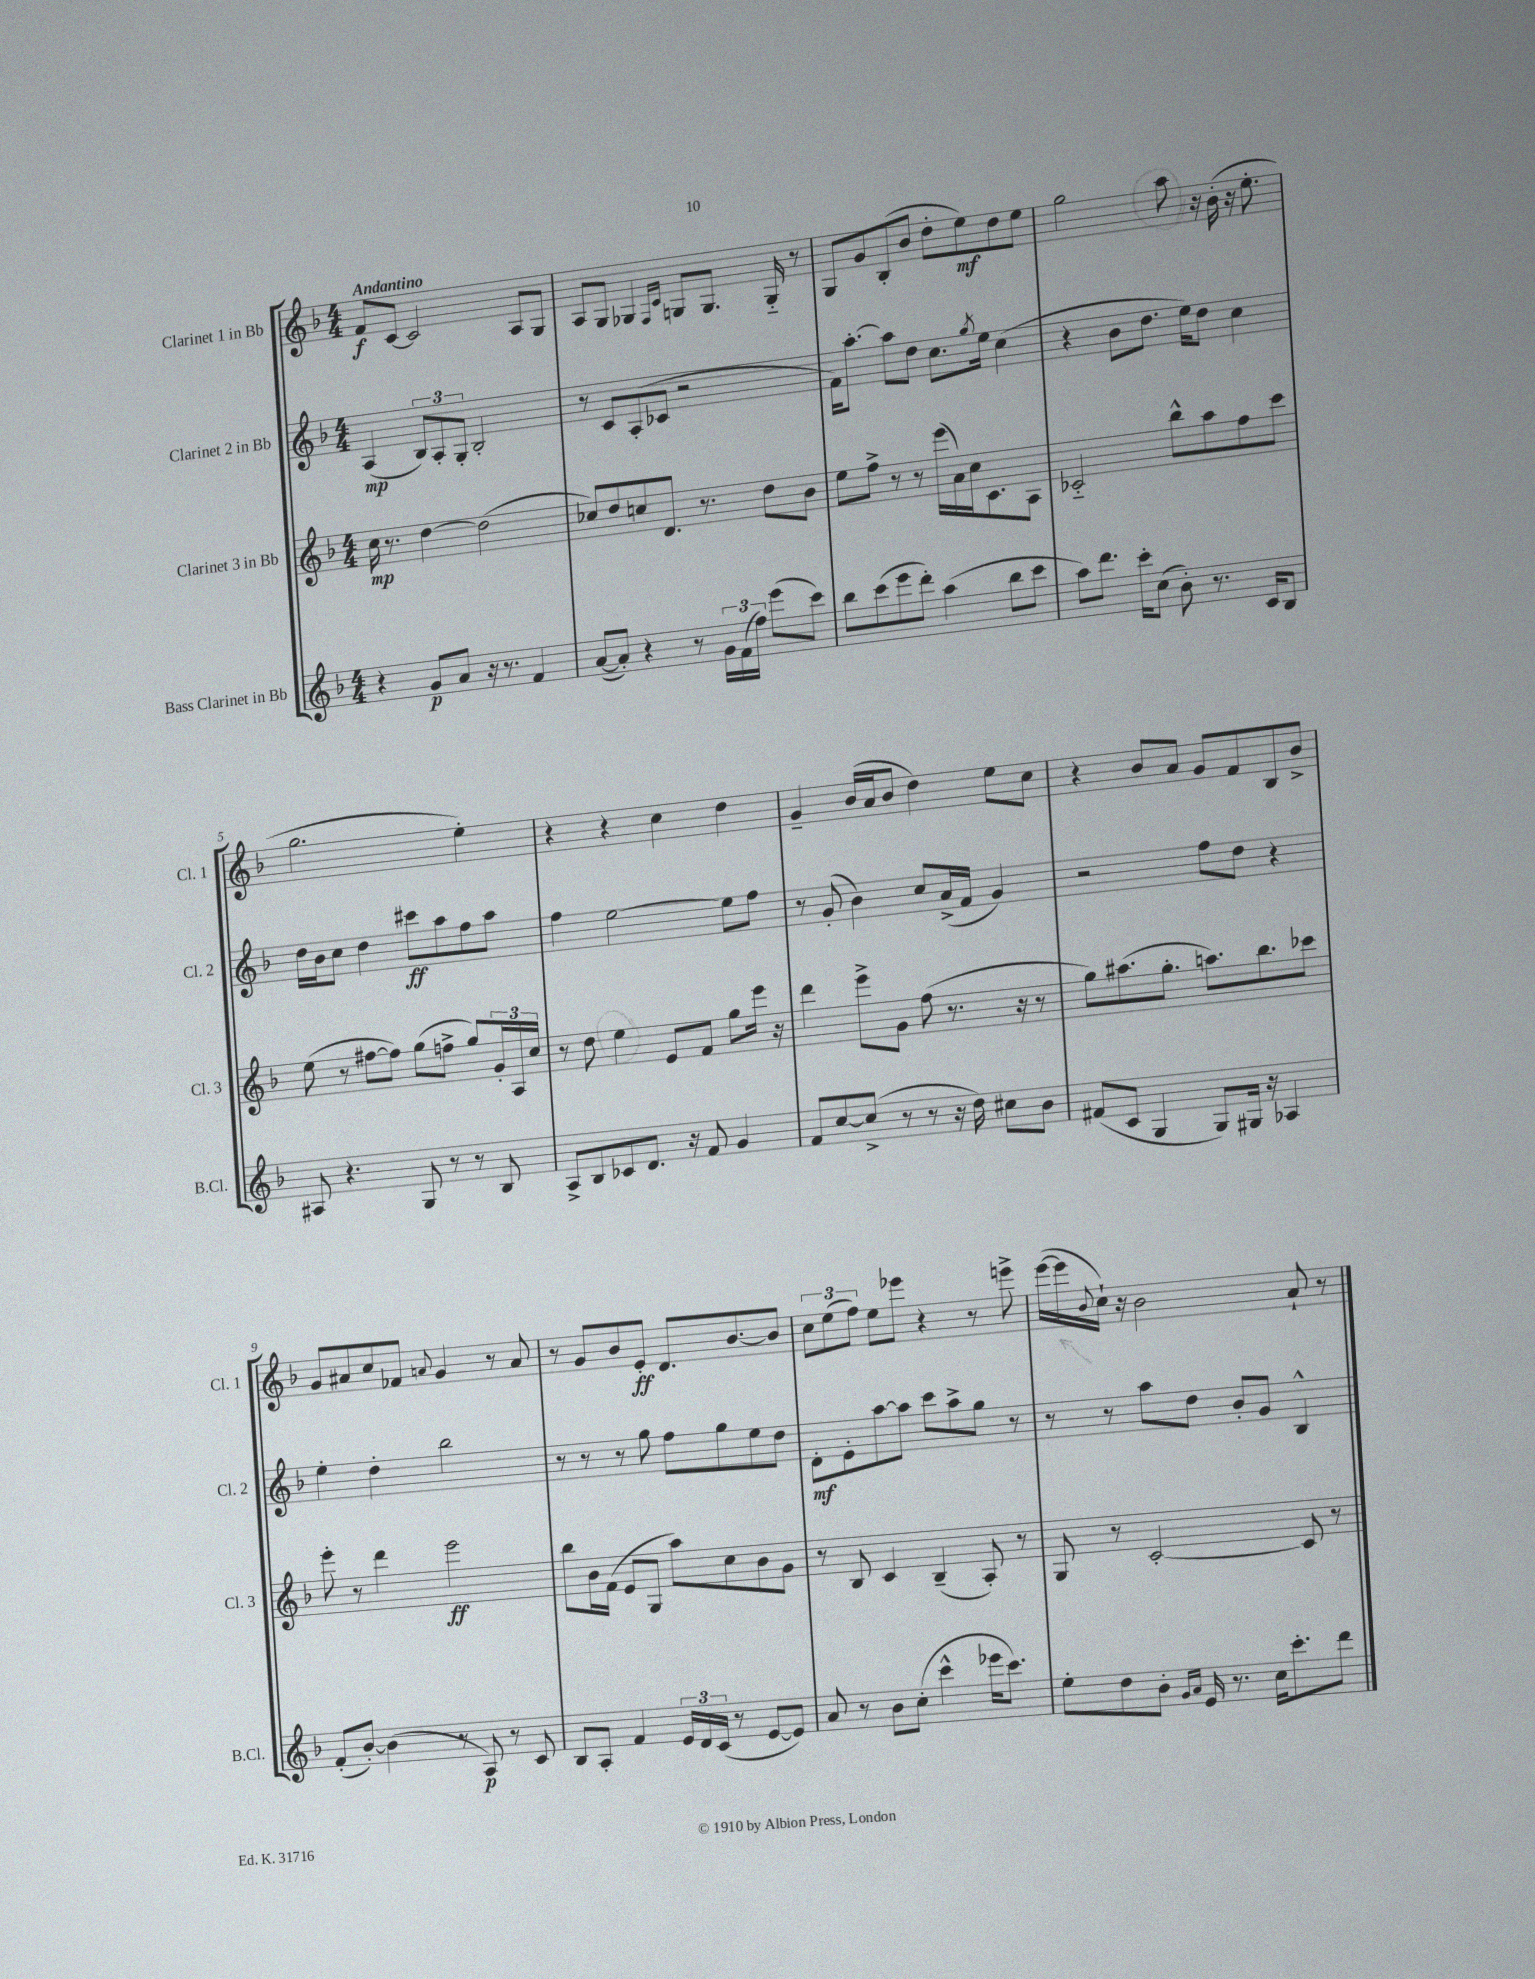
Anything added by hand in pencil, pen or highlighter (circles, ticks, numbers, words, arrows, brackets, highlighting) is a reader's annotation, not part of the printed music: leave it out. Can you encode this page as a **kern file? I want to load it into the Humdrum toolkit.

**kern	**kern	**kern	**kern
*staff4	*staff3	*staff2	*staff1
*clefG2	*clefG2	*clefG2	*clefG2
*k[b-]	*k[b-]	*k[b-]	*k[b-]
*M4/4	*M4/4	*M4/4	*M4/4
4r	16cc	(4A	8f
.	8.r	.	.
.	.	.	[8c
8g	[4dd	12B-)	2c]
.	.	12A'	.
8a	.	.	.
.	.	12G'	.
16r	(2dd]	2B-'	.
8.r	.	.	.
4f	.	.	8A
.	.	.	8G
=	=	=	=
([8a	8cc-)	8r	8A
8a'])	8dd	8c	8G
4r	8cc	(8A'	4G-
.	8.d	8c-	.
.	.	.	16qqF
.	.	.	16qqc
8r	.	2r	8G
.	8.r	.	.
24g	.	.	8.G
(24f	.	.	.
24ff)	.	.	.
(8eee	8dd	.	.
.	.	.	16G'~
8ccc)	8b-	.	8r
=	=	=	=
8bb-	8ee	16f)	8G
.	.	[8.aa'	.
(8ccc	8ff^	.	8g
8eee	8r	8aa]	(8B-'
8ddd')	8r	8dd	8b-
(4aa	(16eee	8.cc	8dd'
.	16a)	.	.
.	16cc	.	8ee)
.	.	8qgg	.
.	8.c	16ee	.
8bb-	.	(4cc	8dd
8ccc	8A	.	8ee
=	=	=	=
8aa)	2c-'~	4r	2gg
8.ddd	.	.	.
.	.	8b-	.
16ccc'	.	.	.
(8cc	.	8.dd	.
8b-')	8bb-^^	.	8aa
.	.	16ee)	.
8.r	8aa	8dd	16r
.	.	.	(16b-'
.	8ff	4cc	16r
16c	.	.	8.ee'
8B-	8ccc	.	.
=	=	=	=
8A#	(8ee	16dd	2.gg
.	.	16b-	.
4.r	8r	8cc	.
.	[8ff#	4dd	.
.	8ff#])	.	.
8G	(8gg	8ccc#	.
8r	8ff^	8aa	.
8r	8gg)	8ff	4ee')
8B-	24g'	8aa	.
.	24A	.	.
.	24cc	.	.
=	=	=	=
8A^	8r	4ff	4r
8B-	8dd	.	.
8c-	4ee	[2ee	4r
8.d	.	.	.
.	8e	.	4cc
16r	.	.	.
8f	8f	.	.
4g	8gg	8ee]	4dd
.	16eee	8ff	.
.	16r	.	.
=	=	=	=
8f	4ddd	8r	4g~
[8cc	.	(8g'	.
(8cc^]	8eee^	4b-)	(16b-
.	.	.	16a
8r	8g	.	8b-
8r	(8ff	8cc	4dd)
16r	8.r	(16a^	.
16dd)	.	16f	.
8cc#	.	4g)	8ee
.	16r	.	.
8b-	8r	.	8cc
=	=	=	=
(8f#	8gg)	2r	4r
8c	(8.aa#	.	.
4G	.	.	8b-
.	8.gg'	.	.
.	.	.	8a
8G)	8.aa)	8ff	8g
16G#	.	8dd	8f
16r	8.bb-	.	.
4A-	.	4r	8B-
.	8ccc-	.	8b-^
=	=	=	=
(8f'	8eee'	4ee'	8g
[8b-')	8r	.	8a#
(4b-]	4ddd	4dd'	8cc
.	.	.	8f-
.	.	.	8qqa
8r	2eee	2bb-	4g
8A)	.	.	.
8r	.	.	8r
8c	.	.	8a
=	=	=	=
8B-	8bb-	8r	8r
8A'	16b-	8r	8g
.	(16f	.	.
4f	8e	8r	8b-
.	8G	8gg	8e'
24e	8aa)	8ff	8.d
24d	.	.	.
(24c	.	.	.
8r	8cc	8gg	.
.	.	.	[8.b-
[8e	8b-	8ee	.
8e])	8g	8dd	8b-]
=	=	=	=
8a	8r	8d'	12cc
.	.	.	(12ee
8r	8B-	8e'	.
.	.	.	12ff)
8b-	4c	[8aa	8ee
(8cc'	.	8aa]	8eee-
4ccc^^	(4B-~	8ccc	4r
.	.	8aa^	.
16eee-	8A')	8gg	8r
8.ccc)	.	.	.
.	8r	8r	8eee^
=	=	=	=
8ee'	8G	8r	([16eee
.	.	.	16eee]
.	.	.	8qqb-
8dd	8r	8r	16cc`)
.	.	.	16r
8b-'	[2c'	8aa	2b-
16qqg	.	.	.
16qqa	.	.	.
16e	.	8dd	.
8.r	.	.	.
.	.	8b-'	.
16cc	.	8g	.
8.ccc'	.	.	.
.	8c]	4B-^^	8a`
8ddd	8r	.	8r
==	==	==	==
*-	*-	*-	*-
